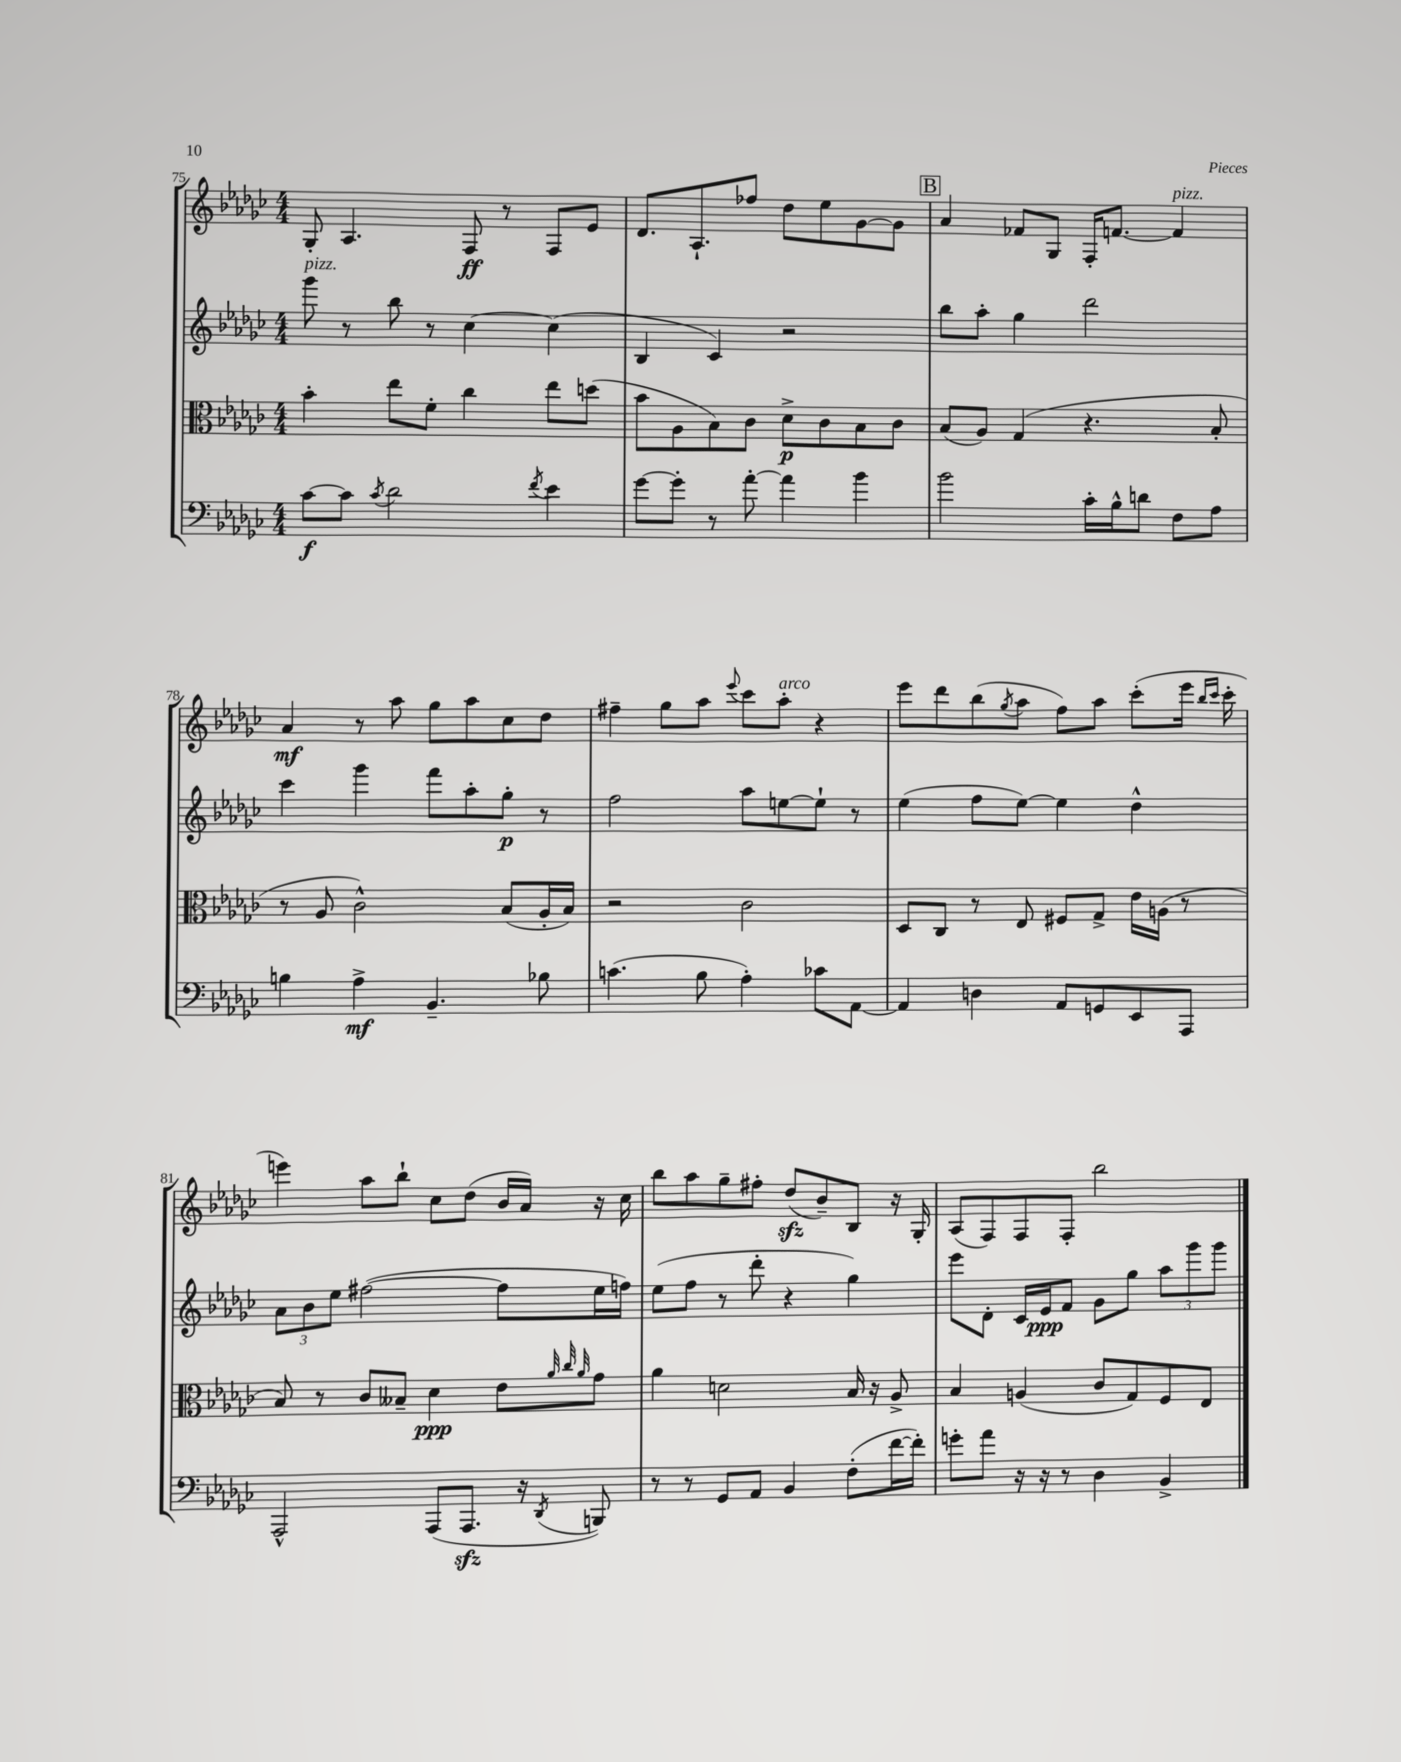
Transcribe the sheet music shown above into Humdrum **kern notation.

**kern	**kern	**kern	**kern
*staff4	*staff3	*staff2	*staff1
*clefF4	*clefC3	*clefG2	*clefG2
*k[b-e-a-d-g-c-]	*k[b-e-a-d-g-c-]	*k[b-e-a-d-g-c-]	*k[b-e-a-d-g-c-]
*M4/4	*M4/4	*M4/4	*M4/4
[8c-	4b-'	8ggg-	8G-'
8c-]	.	8r	4.A-
8qc-	.	.	.
2d-	8ee-	8bb-	.
.	8f'	8r	.
.	4cc-	[4cc-	8F
.	.	.	8r
8qf	.	.	.
4e-	8ee-	(4cc-]	8F
.	(8dd	.	8e-
=	=	=	=
[8g-	8b-	4B-	8.d-
8g-']	8A-	.	.
.	.	.	8.A-`
8r	8B-)	4c-)	.
[8a-'	8c-	.	8ff-
4a-]	8d-^	2r	8dd-
.	8c-	.	8ee-
4b-	8B-	.	[8g-
.	8c-	.	8g-]
=	=	=	=
2b-	(8B-	8bb-	4a-
.	8A-)	8aa-'	.
.	(4G-	4gg-	8f-
.	.	.	8G-
16c-'	4.r	2ddd-	16F'
16B-^^	.	.	[8.f
8d	.	.	.
8F	.	.	4f]
8A-	8B-'	.	.
=	=	=	=
4B	8r	4ccc-	4a-
.	8A-	.	.
4A-^	2c-^^)	4ggg-	8r
.	.	.	8aa-
4.BB-~	.	8fff	8gg-
.	.	8aa-'	8aa-
.	(8B-	8gg-'	8cc-
8B-	16A-'	8r	8dd-
.	16B-)	.	.
=	=	=	=
(4.c	2r	2ff	4ff#~
.	.	.	8gg-
8B-	.	.	8aa-
.	.	.	8qqeee-
4A-')	2c-	8aa-	8ccc-
.	.	[8ee	8aa-'
8c-	.	8ee`]	4r
[8AA-	.	8r	.
=	=	=	=
4AA-]	8D-	(4ee-	8eee-
.	8C-	.	8ddd-
4D	8r	8ff	(8bb-
.	.	.	8qgg-
.	8E-	[8ee-)	8aa-
8AA-	8F#	4ee-]	8ff)
8GG	8G-^	.	8aa-
8EE-	16e-	4dd-^^	(8ccc-'
.	(16A	.	.
8AAA-	8r	.	16eee-
.	.	.	16qqbb-
.	.	.	16qqccc-
.	.	.	16ccc-'
=	=	=	=
2AAA-^^	8B-)	12a-	4eee)
.	.	12b-	.
.	8r	.	.
.	.	12ee-	.
.	8c-	([2ff#	8aa-
.	8B--~	.	8bb-`
(8AAA-	4d-	.	8cc-
8.AAA-	.	.	(8dd-
.	8e-	8ff#]	16b-
16r	.	.	16a-)
.	32qqa-	.	.
.	32qqcc-	.	.
8qDD-	32qqa-	.	.
8BBB)	8g-	16ee-	16r
.	.	16ff)	16cc-
=	=	=	=
8r	4a-	(8ee-	8bb-
8r	.	8ff	8aa-
8GG-	2d	8r	8gg-~
8AA-	.	8ddd-'	8ff#'
4BB-	.	4r	(8dd-
.	.	.	8b-~)
(8F'	16B-	4gg-)	8B-
.	16r	.	.
[16f	8A-^	.	16r
16f'])	.	.	16G-'
=	=	=	=
8g'	4B-	8eee-	(8A-
8a-	.	8d-'	8F)
16r	(4A	16c-	8F
16r	.	16e-	.
8r	.	8f	8F'
4D-	8c-	8g-	2bb-
.	8G-)	8gg-	.
4BB-^	8F	12aa-	.
.	.	12ggg-	.
.	8E-	.	.
.	.	12ggg-	.
==	==	==	==
*-	*-	*-	*-
